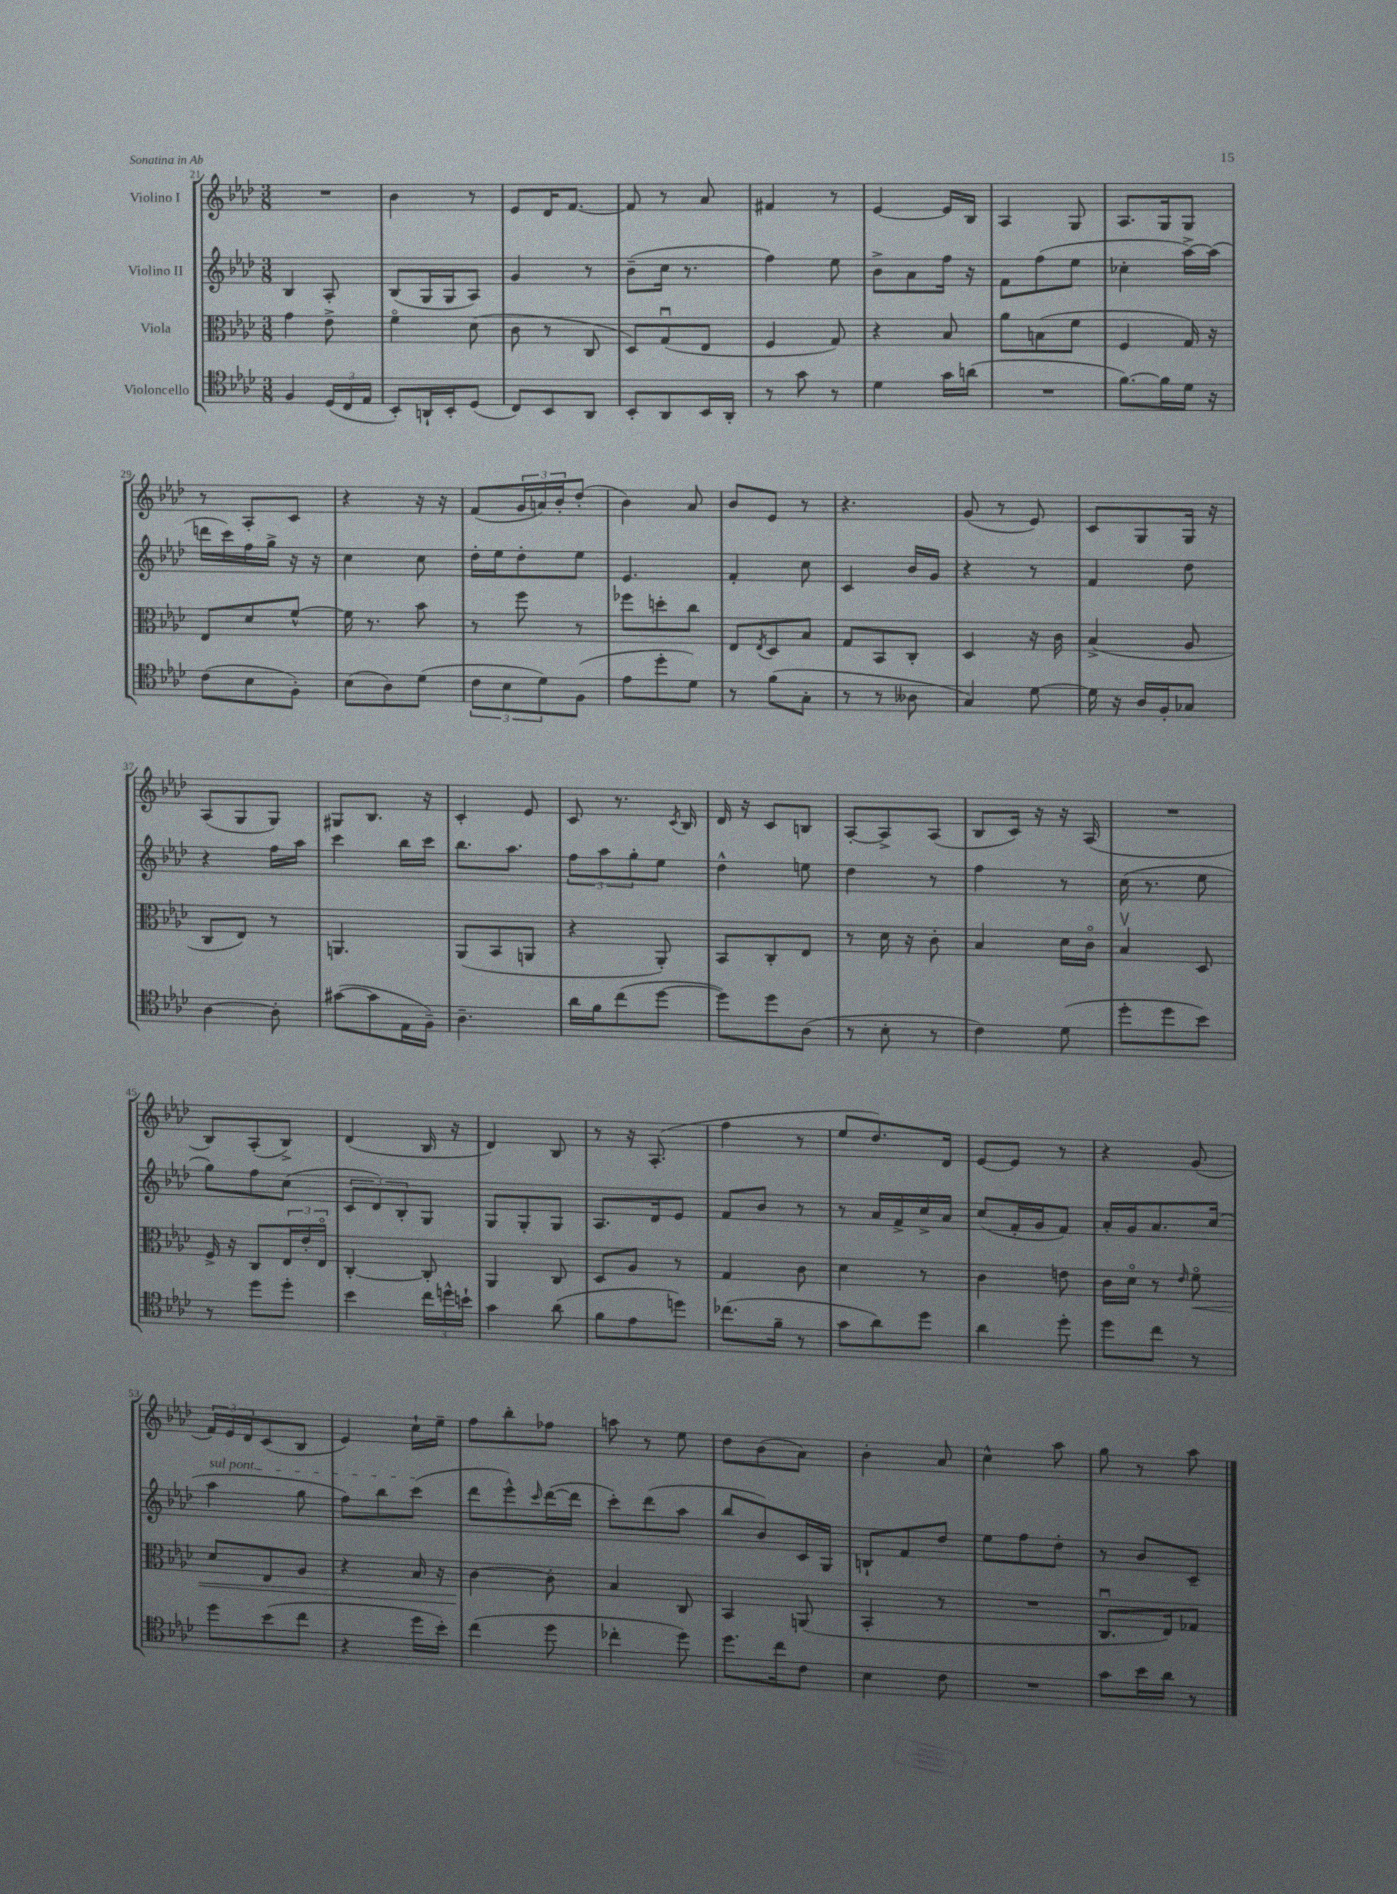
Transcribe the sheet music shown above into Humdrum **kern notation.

**kern	**kern	**kern	**kern
*staff4	*staff3	*staff2	*staff1
*clefC4	*clefC3	*clefG2	*clefG2
*k[b-e-a-d-]	*k[b-e-a-d-]	*k[b-e-a-d-]	*k[b-e-a-d-]
*M3/8	*M3/8	*M3/8	*M3/8
4F	4g	4B-	4.r
(24D-	8e-^	8A-'	.
24C	.	.	.
24E-	.	.	.
=	=	=	=
8BB-')	4fo	(8B-	4b-
16AA`	.	16G	.
16BB-'	.	16G	.
(8D-	(8d-	8A-)	8r
=	=	=	=
8C)	8c	4g	8e-
8BB-	8r	.	16d-
.	.	.	[8.f
8AA-	8C	8r	.
=	=	=	=
8BB-'	8D-)	(8b-~	8f]
8AA-	(8Gu	16cc	8r
.	.	8.r	.
16BB-	8E-	.	8a-
16AA-'	.	.	.
=	=	=	=
8r	4F	4ff)	4f#
8g	.	.	.
8r	8G)	8ee-	8r
=	=	=	=
4d-	4r	8b-^	[4e-
.	.	8a-	.
16g	8B-	16ff	16e-]
(16a	.	16r	16B-
=	=	=	=
4.r	8a-	8f	4A-
.	(8B	(8ff	.
.	8f	8ee-	8G
=	=	=	=
[8.f)	4F	4cc-'	8.A-
16f]	.	.	16G
16d-	16G)	[16aa-^)	8G
16r	16r	(16aa-]	.
=	=	=	=
(8c	8E-	16ddd	8r
.	.	16ccc)	.
8B-	8d-	16ff	8A-'
.	.	16gg^	.
8F')	[8f^^	16r	8c
.	.	16r	.
=	=	=	=
(8B-	16f]	4cc	4r
.	8.r	.	.
8A-)	.	.	.
(8d-	8b-	8cc	16r
.	.	.	16r
=	=	=	=
12c	8r	16dd-'	(8f
.	.	16ee-	.
12B-	.	.	.
.	8ff	8dd-'	24g
12d-)	.	.	24a)
.	.	.	24b-'
(8F	8r	8ee-	(8dd-'
=	=	=	=
8e-	8ff-	4.e-	4b-)
8dd-'	8dd'	.	.
8d-)	8cc	.	8a-
=	=	=	=
8r	8E-	4f'	8b-
.	8qE-	.	.
(8f	8D-	.	8e-
8G'	8B-	8cc	8r
=	=	=	=
8r	8G	4c	4.r
8r	8BB-	.	.
8A--	8C'	16b-	.
.	.	16g	.
=	=	=	=
4G)	4D-	4r	(8g
.	.	.	8r
[8d-	16r	8r	8e-)
.	16c	.	.
=	=	=	=
16d-]	(4B-^	4f	8c
16r	.	.	.
16A-	.	.	8G
16F'	.	.	.
8G-	8A-	8dd-	16G
.	.	.	16r
=	=	=	=
[4A-	8C	4r	(8A-
.	8E-)	.	8G
8A-']	8r	16ff	8G)
.	.	16aa-	.
=	=	=	=
([8g#	4.AA	4ccc	8G#
8g#]	.	.	8.B-
16E-	.	16bb-	.
16F~)	.	16ccc	16r
=	=	=	=
4.A-~	(8AA-	8.bb-	4c'
.	8BB-	.	.
.	.	8.aa-	.
.	8AA	.	8e-
=	=	=	=
16a-	4r	12ff	8c
16f	.	.	.
.	.	12aa-	.
(8cc	.	.	8.r
.	.	12gg'	.
[8dd-	8AA-')	8ee-	.
.	.	.	8qc
.	.	.	16B-
=	=	=	=
8dd-])	8BB-	4dd-^^	16d-
.	.	.	16r
8dd-	8C'	.	8c
(8A-	8E-	8ee	8B
=	=	=	=
8r	8r	4dd-	[8A-'
8B-'	16d-	.	8A-^]
.	16r	.	.
8r	8c'	8r	(8A-
=	=	=	=
4c)	4B-	4ff	8B-
.	.	.	16c)
.	.	.	16r
(8d-	16d-	8r	16r
.	16co	.	(16A-
=	=	=	=
8dd-'	4B-v	(16cc	4.r
.	.	8.r	.
8dd-	.	.	.
8b-)	8D-	8ee-	.
=	=	=	=
8r	16F^	8gg)	8B-)
.	16r	.	.
8dd-	8C	8ff	(8A-'
8dd-'	24E-	(8cc	8B-^)
.	24e-'	.	.
.	24E-o	.	.
=	=	=	=
4b-	[4C'	12c	(4d-
.	.	12d-)	.
.	.	12B-'	.
24cc	8C']	8G	16B-
24dd^^	.	.	.
.	.	.	16r
24b`	.	.	.
=	=	=	=
4g	4AA-	8G	4d-)
.	.	8G'	.
(8a-	8C	8G	8B-
=	=	=	=
8f	8D-	8.A-	8r
8e-	8A-	.	16r
.	.	16d-	(8.A-'
8dd)	8r	8e-	.
=	=	=	=
(8.cc-	4G	8f	4ff
.	.	8b-	.
16f~	.	.	.
8r	8c	8r	8r
=	=	=	=
8g	4d-	8r	8ee-
8a-)	.	16a-	8.dd-)
.	.	16f^	.
8dd-	8r	16cc^	.
.	.	16a-	16d-
=	=	=	=
4a-	4c	(8cc	[8e-
.	.	16f'	8e-]
.	.	16g	.
8dd-'	8e	8f)	8r
=	=	=	=
8dd-	16c	16a-'	4r
.	16d-o	16g	.
8cc	8r	8.a-	.
.	16qqe-	.	.
8r	8fo	.	(8g
.	.	(16cc	.
=	=	=	=
8dd-	8d-	4aa-	24f)
.	.	.	24e-
.	.	.	24d-
(8b-	8E-	.	(8c
8cc	8A-	8gg	8B-
=	=	=	=
4r	4r	8ff)	4e-)
.	.	8bb-	.
16dd-	16B-	(8ccc	16cc`
16b-')	16r	.	16ee-~
=	=	=	=
(4cc	[4c	8ddd-	8ff
.	.	8eee-^^)	8bb-'
.	.	16qqccc	.
8dd-	8c']	([16ddd-	8ff-
.	.	16ddd-]	.
=	=	=	=
4cc-'	4B-	8ccc')	8aa
.	.	(8ddd-	8r
8dd-)	8C	8aa-	8ee-
=	=	=	=
8.dd-	4BB-	8bb-	8dd-
.	.	8b-)	(8b-
16cc	.	.	.
8c	(8AA	16c	8a-)
.	.	16G	.
=	=	=	=
4B-	4BB-'	8B`	4b-'
.	.	8f	.
8c	8r	8dd-	8a-
=	=	=	=
4.r	4.r	8ee-	4cc^^
.	.	8ff	.
.	.	8dd-'	8aa-
=	=	=	=
8g	8.Cu	8r	8gg
16b-	.	8b-	8r
16a-	16E-)	.	.
8r	8G-	8c~	8aa-
==	==	==	==
*-	*-	*-	*-
